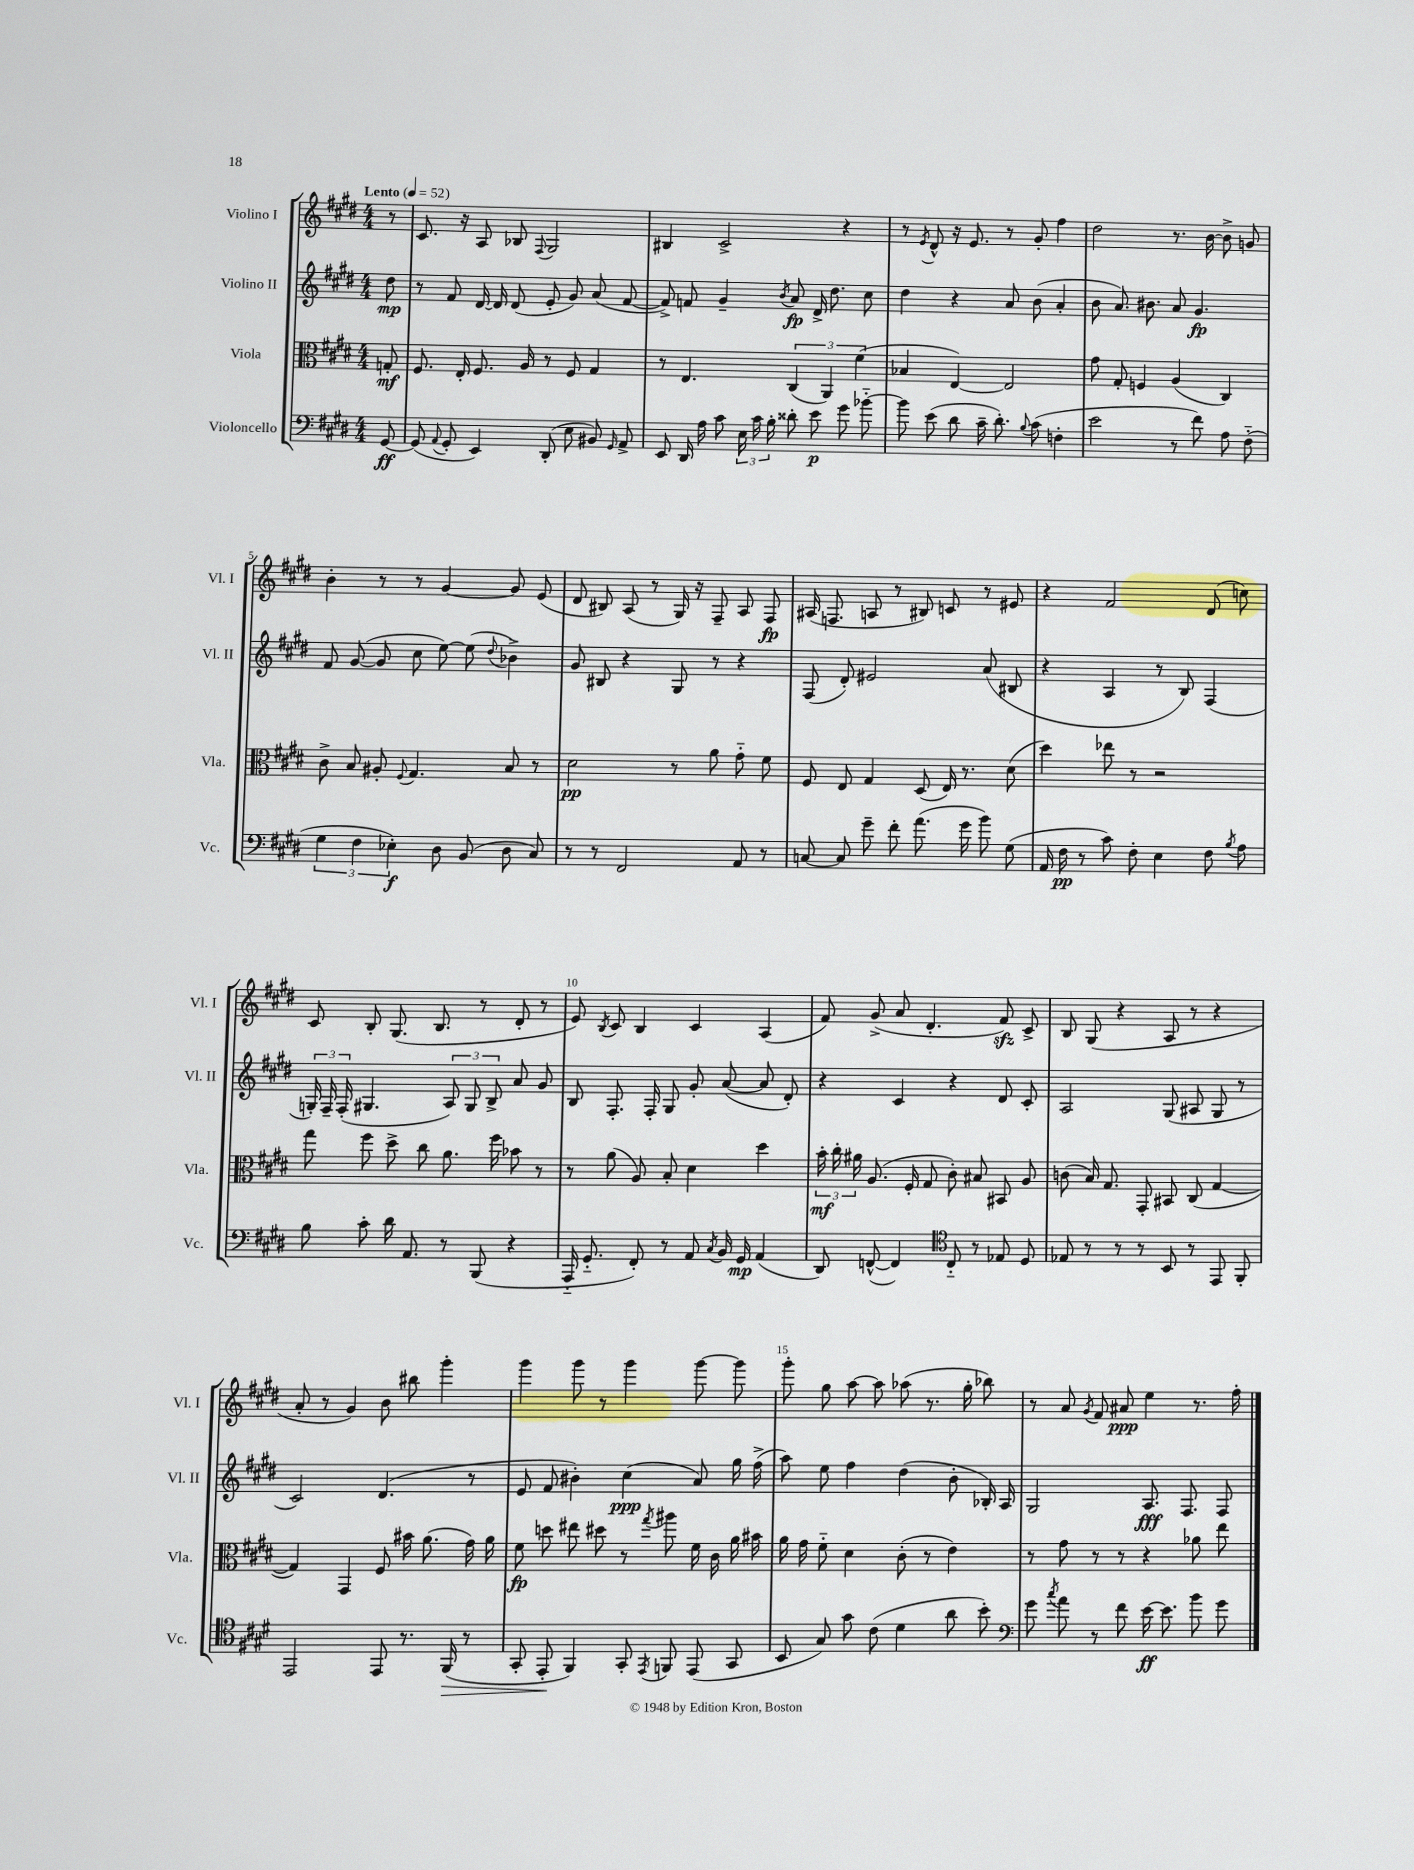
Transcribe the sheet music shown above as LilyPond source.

<<
\new StaffGroup <<
\new Staff = "s0" \with { instrumentName = "Violino I" shortInstrumentName = "Vl. I" } {
    \clef treble \key e \major \numericTimeSignature \time 4/4 \partial 8 \tempo "Lento" 4 = 52
    \autoBeamOff r8 |
    cis'8. r16 a8 bes8 \appoggiatura { fis8 } gis2 |
    bis4 cis'2-> r4 |
    r8 \acciaccatura { e'8 } dis'8-^ r16 e'8. r8 gis'8-. fis''4 |
    dis''2 r8. b'16~ b'8-> g'8 |
    b'4-. r8 r8 gis'4~ gis'8 e'8( |
    dis'8 bis8) a8( r8 gis16) r16 fis8-- a8 fis8\fp |
    ais16( f8. a8 r8 bis8) c'8 r8 eis'8 |
    r4 fis'2 dis'8( c''8) |
    cis'8 b8-. gis8.( b8. r8 dis'8-. r8 |
    e'8) \acciaccatura { b8 } cis'8 b4 cis'4 a4( |
    fis'8) gis'8->( a'8 dis'4.-. fis'8\sfz) cis'8-> |
    b8 gis8( r4 a8 r8 r4 |
    a'8-. r8 gis'4) b'8 bis''8 gis'''4-. |
    gis'''4 gis'''8 r8 gis'''4 gis'''8~ gis'''8 |
    gis'''8-. gis''8 a''8~ a''8 aes''8( r8. gis''16-. bes''8) |
    r8 a'8 \acciaccatura { gis'8 } fis'8 ais'8\ppp e''4 r8. fis''16-. \bar "|." |
}
\new Staff = "s1" \with { instrumentName = "Violino II" shortInstrumentName = "Vl. II" } {
    \clef treble \key e \major \numericTimeSignature \time 4/4 \partial 8
    \autoBeamOff dis''8\mp |
    r8 fis'8 dis'16~ dis'16 dis'8( e'8-. gis'8) a'8( fis'8~ |
    fis'8->) f'8 gis'4-- \acciaccatura { b'8 } a'8\fp dis'16-> dis''8. cis''8 |
    dis''4 r4 a'8 b'8( a'4-. |
    b'8 a'8.) bis'8. a'8 gis'4.\fp |
    fis'8 gis'8~( gis'8 cis''8 e''8~) e''8( \appoggiatura { dis''8 } bes'4->) |
    gis'8 bis8 r4 gis8 r8 r4 |
    fis8( dis'8-.) eis'2 a'8( bis8 |
    r4 a4 r8 b8) fis4( |
    \tuplet 3/2 { g16-.) fis16-- fis16-.( } gis4. \tuplet 3/2 { a8) gis8 b8-> } a'8 gis'8 |
    b8 fis8.-. fis16-. gis8 gis'8-. a'8~( a'8 dis'8-.) |
    r4 cis'4 r4 dis'8 cis'8-. |
    a2 gis8( ais8 gis8 r8 |
    cis'2) dis'4.( r8 |
    e'8 fis'8 bis'4-.) cis''4\ppp( a'8) gis''16 fis''16->( |
    a''8) e''8 fis''4 dis''4( b'8-. bes16-.) a16 |
    gis2 a8.\fff fis8. fis8 \bar "|." |
}
\new Staff = "s2" \with { instrumentName = "Viola" shortInstrumentName = "Vla." } {
    \clef alto \key e \major \numericTimeSignature \time 4/4 \partial 8
    \autoBeamOff g8-.\mf |
    fis8. e16-. fis8. a16 r8 fis8 gis4 |
    r8 e4. \tuplet 3/2 { cis4( a,4) fis'4( } |
    bes4 e4~) e2 |
    gis'8 gis8-. f4 a4( cis4) |
    cis'8-> b8 ais8-. \appoggiatura { fis8 } gis4. b8 r8 |
    dis'2\pp r8 a'8 gis'8-_ fis'8 |
    fis8 e8 gis4 dis8( e16) r8. dis'8( |
    dis''4) ees''8 r8 r2 |
    gis''8 fis''8 dis''8-> cis''8 a'8. fis''16 bes'8 r8 |
    r8 a'8( a8) b8-. dis'4 dis''4 |
    \tuplet 3/2 { b'16-.\mf cis''16-. ais'16 } a8.( fis16-. gis8 cis'8-.) bis8 bis,8 a8 |
    c'8( b16) gis8. gis,8-. bis,8 cis8( gis4~ |
    gis4) gis,4 fis8 bis'16 a'8.( gis'16) a'16 |
    fis'8\fp d''8 eis''8 dis''8 r8 \acciaccatura { gis''8 } ais''8 fis'16 cis'16 a'16 bis'16 |
    a'16 gis'16 fis'8-_ dis'4 cis'8-.( r8 e'4) |
    r8 gis'8 r8 r8 r4 aes'8 e''8 \bar "|." |
}
\new Staff = "s3" \with { instrumentName = "Violoncello" shortInstrumentName = "Vc." } {
    \clef bass \key e \major \numericTimeSignature \time 4/4 \partial 8
    \autoBeamOff gis,8~\ff |
    gis,8( \appoggiatura { a,8 } gis,8-. e,4) dis,8-.( e8 bis,8) \grace { gis,16 } a,8-> |
    e,8 dis,16 a16 cis'8 \tuplet 3/2 { e16 cis'16 b16-. } disis'8-. e'8\p gis'8 bes'8~-_ |
    bes'8 e'8( dis'8 cis'16-- dis'8.-.) \appoggiatura { b8 } cis'8( f4-. |
    e'2 r8 fis'8) a8 fis8-_( |
    \tuplet 3/2 { gis4 fis4 ees4-.\f) } dis8 b,8( dis8 cis8) |
    r8 r8 fis,2 a,8 r8 |
    c8~ c8 gis'8-- fis'8-. a'8.( gis'16 b'8) gis8( |
    a,16 fis16\pp r8 cis'8) fis8-. e4 fis8 \acciaccatura { b8 } a8 |
    b8 cis'8-. dis'16 a,8. r8 b,,8( r4 |
    a,,16-_ gis,8.-_ fis,8-.) r8 a,8 \acciaccatura { cis8 } b,16 gis,16\mp a,4( |
    dis,8) f,8~-^( f,4) \clef tenor cis8-_ r8 ees8 dis8 |
    ees8 r8 r8 r8 b,8 r8 e,8 fis,8-. |
    e,2 e,8 r8. fis,16\>( r8 |
    gis,8-. e,8-.\! fis,4) gis,8-. \acciaccatura { e,8 } f,8 e,8( gis,8 |
    b,8 gis8) gis'8 cis'8( dis'4 a'8 b'8-.) |
    \clef bass gis'8 \acciaccatura { cis''8 } a'8 r8 fis'8 e'16~\ff e'8. b'8 gis'8 \bar "|." |
}
>>
>>
\layout { \context { \Score \override BarNumber.break-visibility = ##(#f #t #t) barNumberVisibility = #(every-nth-bar-number-visible 5) } }
